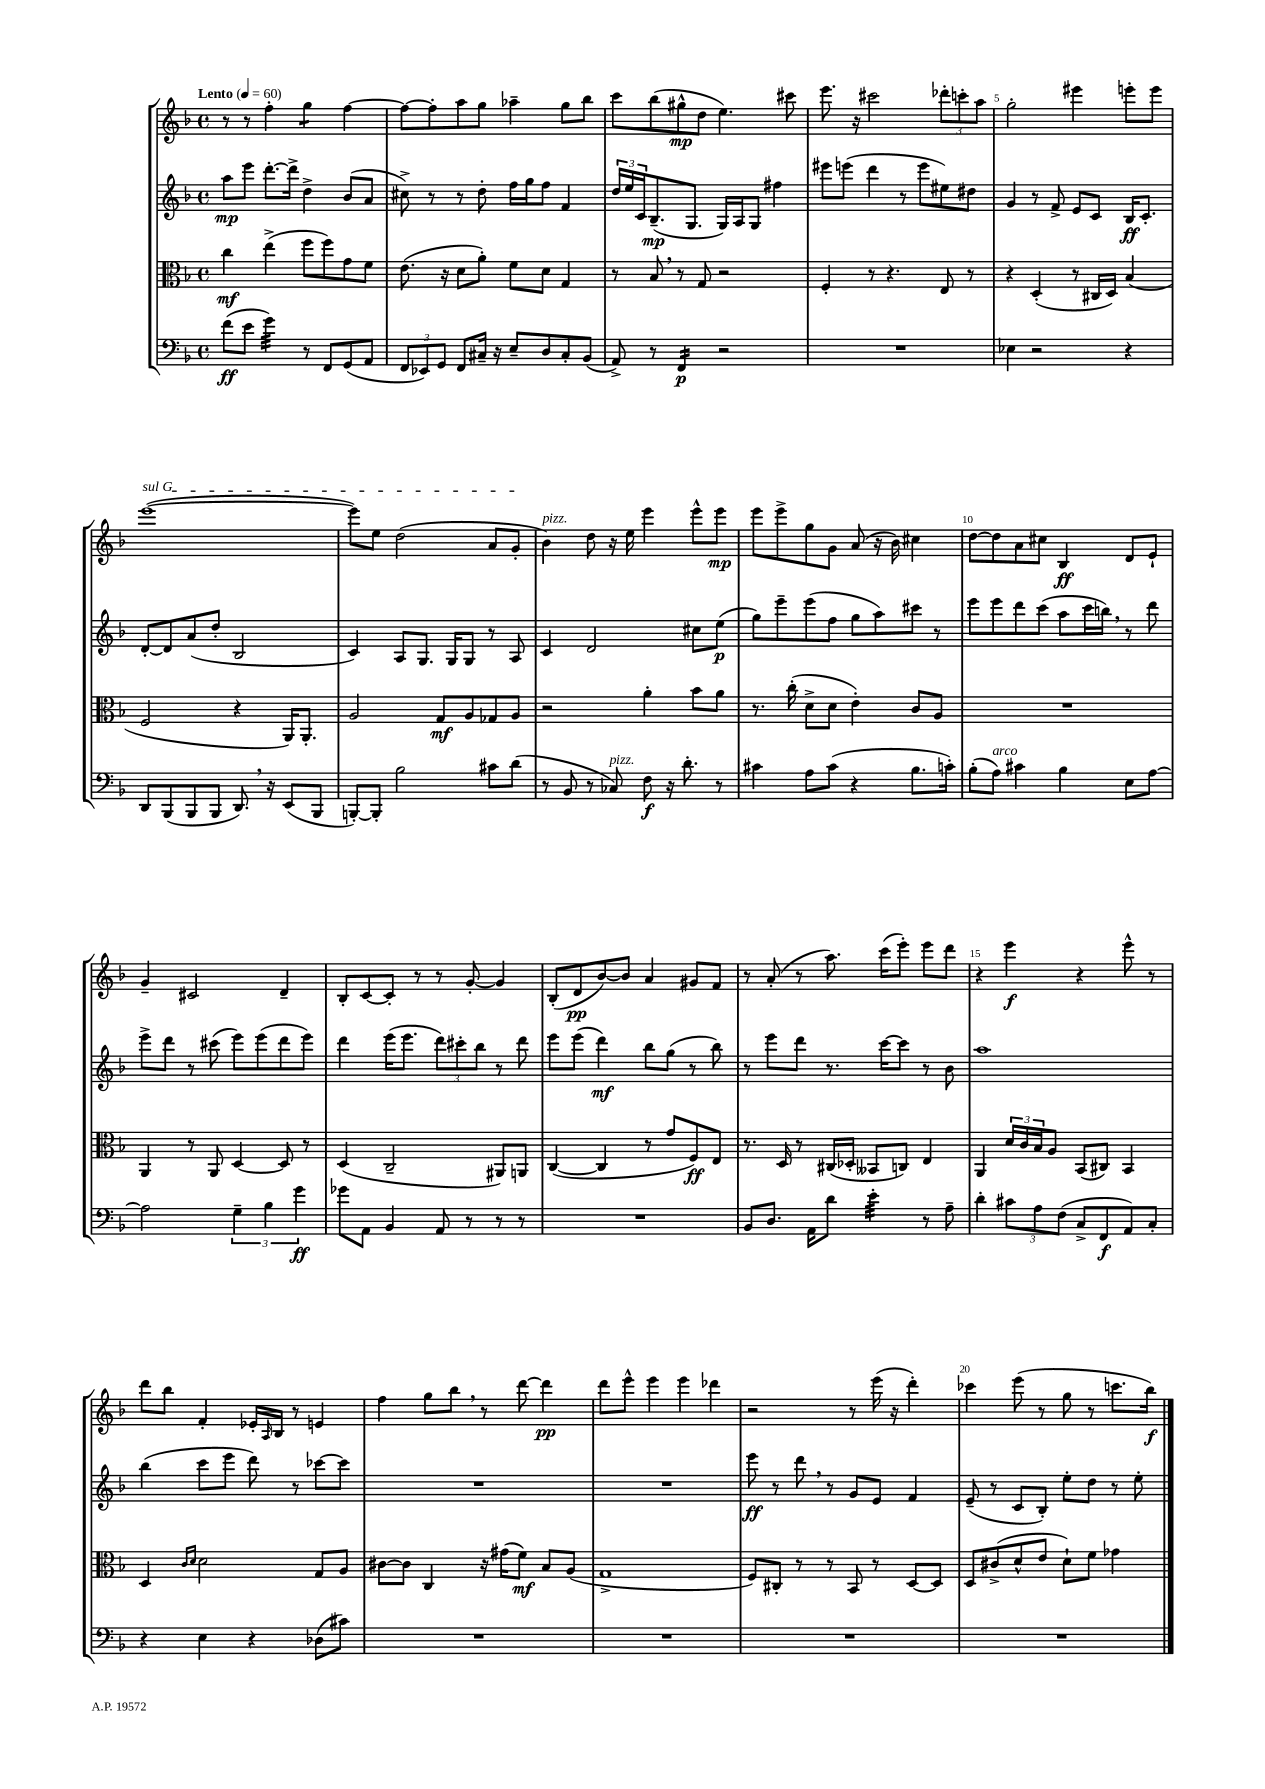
<<
\new StaffGroup <<
\new Staff = "s0" {
    \clef treble \key f \major \defaultTimeSignature \time 4/4 \tempo "Lento" 4 = 60
    r8 r8 f''4-. g''4:8 f''4~ |
    f''8~ f''8-. a''8 g''8 aes''4-- g''8 bes''8 |
    c'''8 bes''8( gis''8-^\mp d''8 e''4.) cis'''8 |
    e'''8. r16 cis'''2 \tuplet 3/2 { des'''8-. c'''8-. a''8 } |
    g''2-. eis'''4 e'''8-. e'''8 |
    \once \override TextSpanner.bound-details.left.text = \markup { \italic "sul G" } e'''1~\startTextSpan( |
    e'''8) e''8 d''2( a'8 g'8-.\stopTextSpan |
    bes'4^\markup { \italic "pizz." }) d''8 r16 e''16 e'''4 e'''8-^ e'''8\mp |
    e'''8 e'''8-> g''8 g'8 a'8( r16 bes'16) cis''4 |
    d''8~ d''8 a'8 cis''8 bes4\ff d'8 e'8-! |
    g'4-- cis'2 d'4-- |
    bes8-. c'8~ c'8-. r8 r8 g'8~-. g'4 |
    bes8-.( d'8\pp bes'8~) bes'8 a'4 gis'8 f'8 |
    r8 a'8-.( r8 a''8.) c'''16( e'''8-.) e'''8 d'''8 |
    r4 e'''4\f r4 e'''8-^ r8 |
    d'''8 bes''8 f'4-. ees'16-. \grace { a16 } bes16 r8 e'4 |
    f''4 g''8 bes''8 \breathe r8 d'''8~ d'''4\pp |
    d'''8 e'''8-^ e'''4 e'''4 des'''4 |
    r2 r8 e'''16( r16 d'''4-.) |
    ces'''4 e'''8( r8 g''8 r8 c'''8. bes''16\f) \bar "|." |
}
\new Staff = "s1" {
    \clef treble \key f \major \defaultTimeSignature \time 4/4
    a''8\mp e'''8 d'''8.~-. d'''16-> d''4-> bes'8( a'8 |
    cis''8->) r8 r8 d''8-. f''16 g''16 f''8 f'4 |
    \tuplet 3/2 { d''16 e''16 c'16 } bes8.--\mp( g8. g16) a16 g8 fis''4 |
    eis'''8 e'''8( d'''4 r8 e'''8 eis''8) dis''8 |
    g'4 r8 f'8-> e'8 c'8 bes16\ff c'8.-. |
    d'8~-. d'8 a'8( d''8-. bes2 |
    c'4) a8 g8. g16 g8 r8 a8 |
    c'4 d'2 cis''8 e''8\p( |
    g''8) e'''8-- e'''8( f''8 g''8 a''8) cis'''8 r8 |
    e'''8 e'''8 d'''8 c'''8( a''8 c'''16 b''16) \breathe r8 d'''8 |
    e'''8-> d'''8 r8 cis'''8( e'''8) e'''8( d'''8 e'''8) |
    d'''4 e'''16( e'''8. \tuplet 3/2 { d'''8) cis'''8-. bes''8 } r8 d'''8 |
    e'''8 e'''8( d'''4\mf) bes''8 g''8( r8 bes''8) |
    r8 e'''8 d'''8 r8. c'''16~ c'''8 r8 bes'8 |
    a''1 |
    bes''4( c'''8 e'''8 d'''8) r8 ces'''8~ ces'''8 |
    R1 |
    R1 |
    e'''8\ff r8 d'''8 \breathe r8 g'8 e'8 f'4 |
    e'8--( r8 c'8 bes8-.) e''8-. d''8 r8 e''8-. \bar "|." |
}
\new Staff = "s2" {
    \clef alto \key f \major \defaultTimeSignature \time 4/4
    c''4\mf e''4->( f''8 f''8) g'8 f'8 |
    e'8.( r16 d'8 a'8-.) f'8 d'8 g4 |
    r8 bes8 \breathe r8 g8 r2 |
    f4-. r8 r4. e8 r8 |
    r4 d4-.( r8 cis16 d16) bes4( |
    f2 r4 a,16) a,8.-. |
    a2 g8\mf a8 ges8 a8 |
    r2 a'4-. bes'8 a'8 |
    r8. c''16-.( d'8-> d'8 e'4-.) c'8 a8 |
    R1 |
    a,4 r8 a,8 d4~ d8 r8 |
    d4( c2-- ais,8) a,8 |
    c4~( c4 r8 g'8 f8\ff) e8 |
    r8. d16 r8 cis16( des16-. beses,8 c8) e4 |
    a,4 \tuplet 3/2 { d'16 c'16 bes16 } a8 bes,8( cis8) bes,4 |
    d4 \grace { c'16 d'16 } d'2 g8 a8 |
    cis'8~ cis'8 c4 r16 gis'16( f'8\mf) bes8 a8( |
    g1-> |
    f8) cis8-. r8 r8 bes,8 r8 d8~ d8 |
    d8 cis'8->( d'8-^ e'8 d'8-!) f'8 ges'4 \bar "|." |
}
\new Staff = "s3" {
    \clef bass \key f \major \defaultTimeSignature \time 4/4
    f'8\ff( e'8 g'4:32) r8 f,8 g,8( a,8 |
    \tuplet 3/2 { f,8 ees,8) g,8 } f,8 cis16-- r16 e8-- d8 cis8-. bes,8( |
    a,8->) r8 f,4:16\p r2 |
    R1 |
    ees4 r2 r4 |
    d,8 bes,,8( bes,,8 bes,,8 d,8.) \breathe r16 e,8( bes,,8 |
    b,,8~-.) b,,8-. bes2 cis'8 d'8( |
    r8 bes,8 r8 ces8^\markup { \italic "pizz." }) f8\f r16 d'8.-. r8 |
    cis'4 a8 cis'8( r4 bes8. c'16-.) |
    bes8-.( a8^\markup { \italic "arco" }) cis'4 bes4 e8 a8~ |
    a2 \tuplet 3/2 { g4-- bes4 g'4\ff } |
    ges'8 a,8 bes,4 a,8 r8 r8 r8 |
    R1 |
    bes,8 d8. a,16 d'8 e'4:32-. r8 a8-- |
    d'4-. \tuplet 3/2 { cis'8 a8 f8( } c8-> f,8\f a,8) c8-. |
    r4 e4 r4 des8( cis'8) |
    R1 |
    R1 |
    R1 |
    R1 \bar "|." |
}
>>
>>
\layout { \context { \Score \override BarNumber.break-visibility = ##(#f #t #t) barNumberVisibility = #(every-nth-bar-number-visible 5) } }
